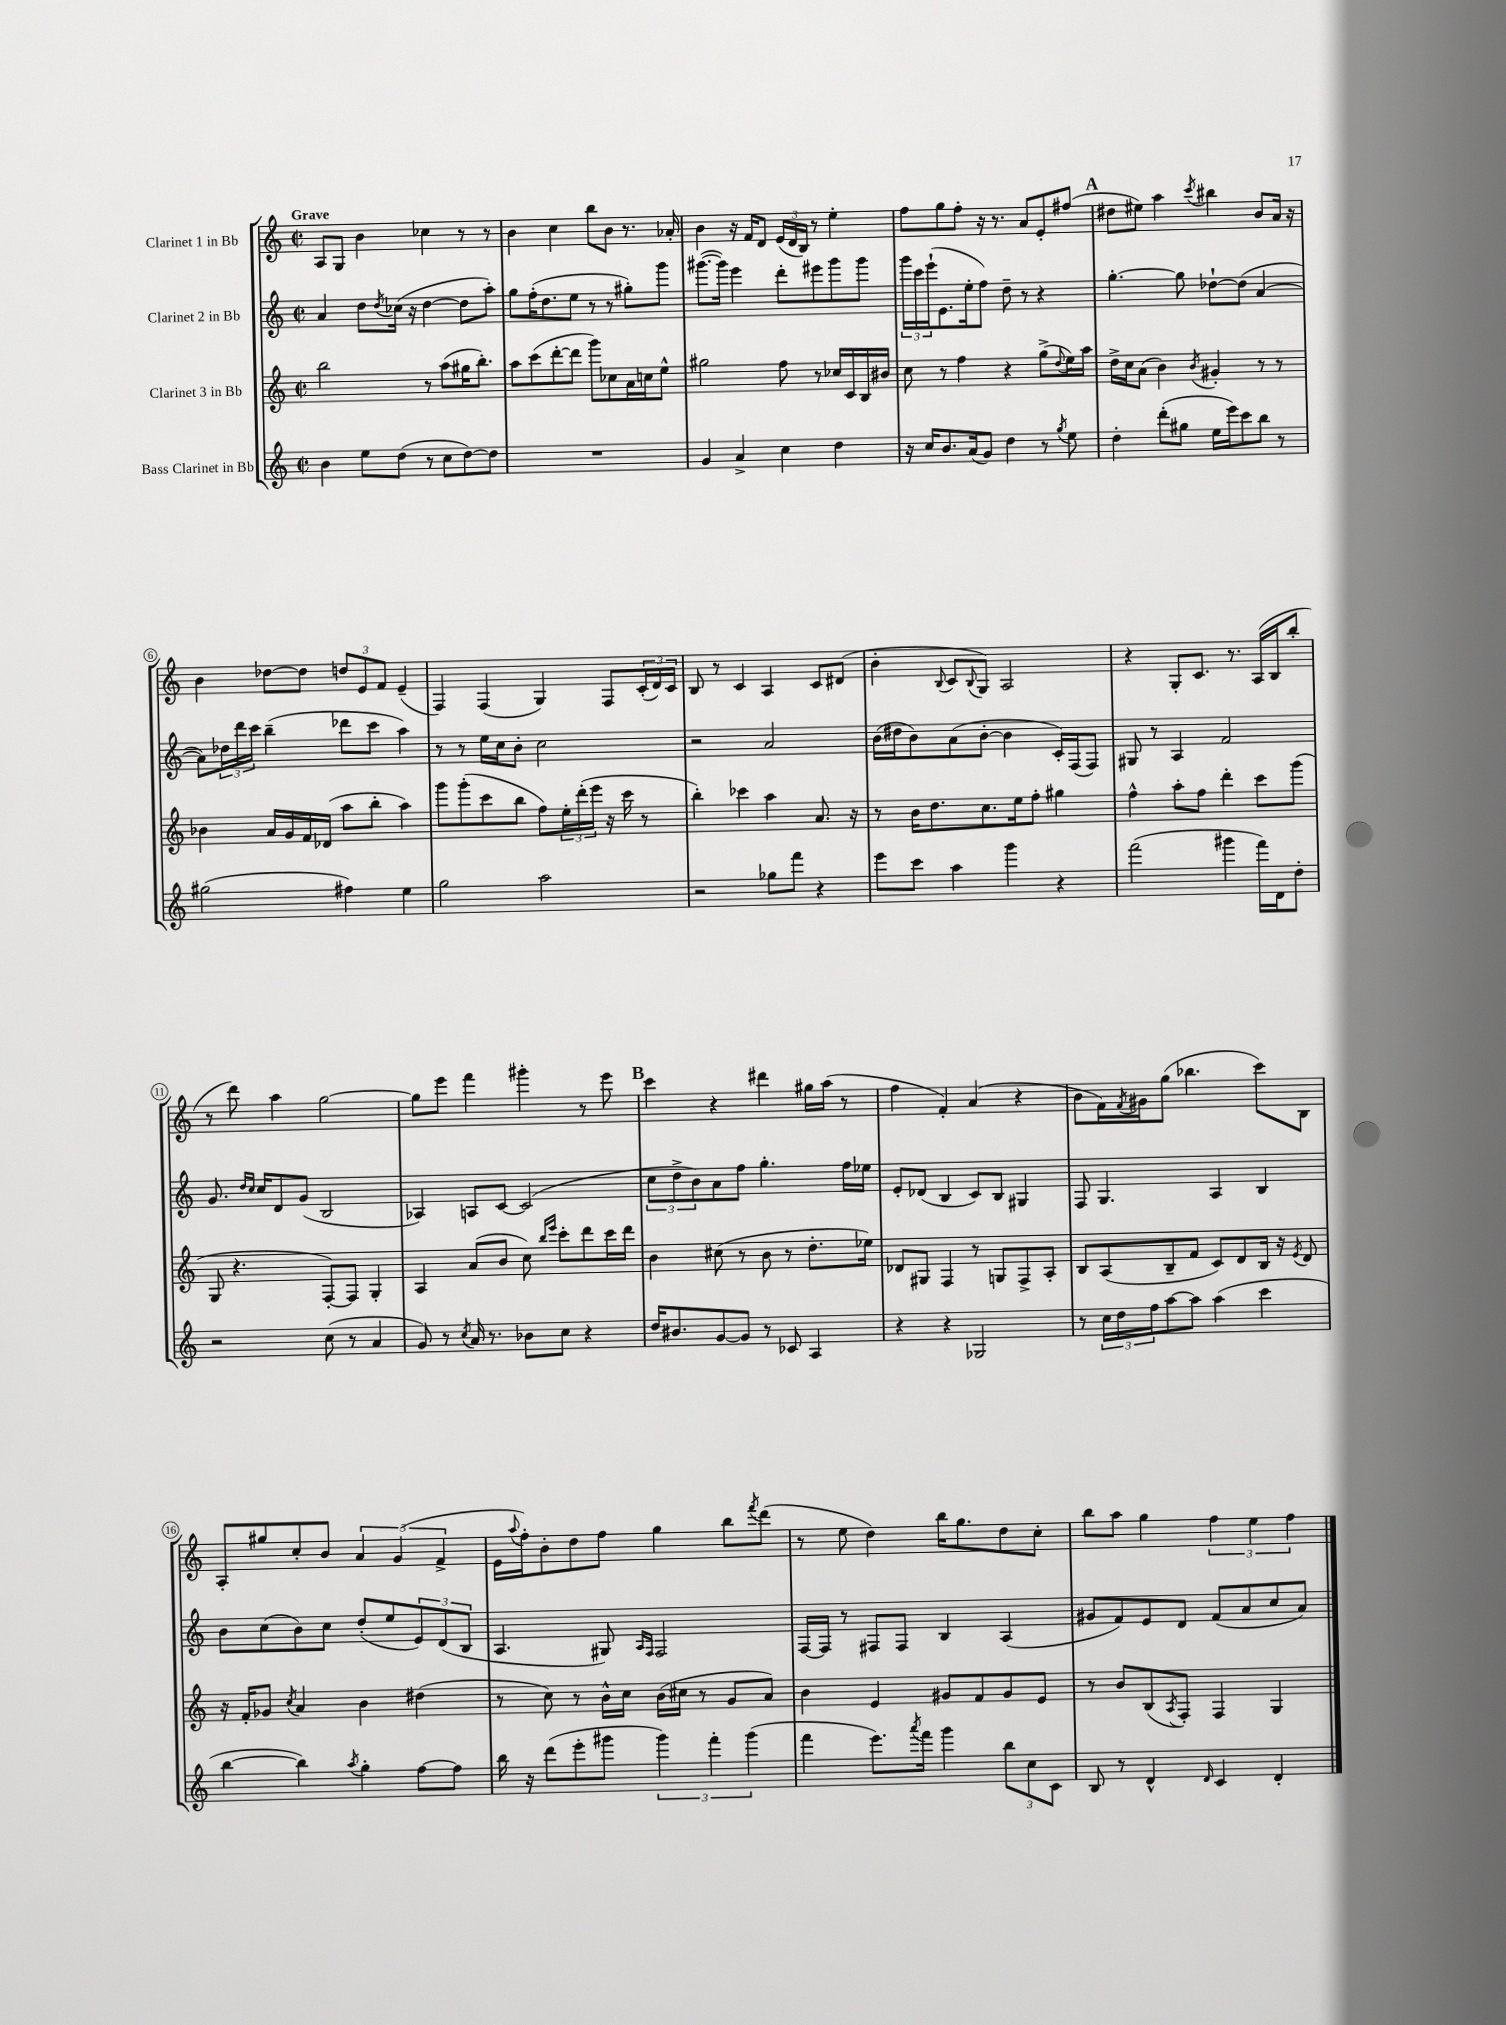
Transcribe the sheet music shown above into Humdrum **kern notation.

**kern	**kern	**kern	**kern
*part4	*part3	*part2	*part1
*staff4	*staff3	*staff2	*staff1
*I"Bass Clarinet in Bb	*I"Clarinet 3 in Bb	*I"Clarinet 2 in Bb	*I"Clarinet 1 in Bb
*clefG2	*clefG2	*clefG2	*clefG2
*k[]	*k[]	*k[]	*k[]
*M2/2	*M2/2	*M2/2	*M2/2
*met(c|)	*met(c|)	*met(c|)	*met(c|)
=1	=1	=1	=1
!	!	!	!LO:TX:a:B:t=Grave
4b\	2bb\	4a/	8A/L
.	.	.	8G/J
8ee\L	.	8dd\L	4b\
.	.	8qdd/	.
(8dd\J	.	(16cc-X\Jk	.
.	.	16r	.
8r	8r	[4dd\	4cc-X\
8cc\L	(8aa\L	.	.
[8dd\)	16gg#X\K	8dd\L]	8r
.	8.bb'\J)	.	.
8dd\J]	.	8aa'\J)	8r
=2	=2	=2	=2
1r	8aa\L	8gg\L	4b\
.	(8ccc\	(16ff'\K	.
.	.	8.dd\	.
.	[8ddd'\	.	4cc\
.	8ddd\J]	8ee\J	.
.	8ggg\L)	8r	8bb\L
.	8cc-X\	8r	8b\J
.	16a\L	8gg#X'\L)	8.r
.	16ccn\J	.	.
.	8ee^^\J	8ggg\J	.
.	.	.	16a-X'/
=3	=3	=3	=3
4g/	2gg#X\	([8.ggg#X\L	4b\
.	.	16ggg#\Jk])	.
4a^/	.	4eee\	16r
.	.	.	16f/KL
.	.	.	8d/J
4cc\	8ff\	8ddd'\L	(24e/LL
.	.	.	24d/
.	.	.	24B/JJ)
.	8r	8eee#X\	8r
4dd\	16cc-X/LL	8ggg#\	4ee'\
.	16c/	.	.
.	16B/	8ggg#\J	.
.	16b#X/JJ	.	.
=4	=4	=4	=4
16r	8cc\	24ggg\LL	8ff\L
.	.	24ccc\	.
16cc/KL	.	.	.
.	.	(24eee`\J	.
8.b/	8r	8.e\	8gg\
.	4ff\	.	8ff'\J
(16a/k	.	16ee'\k	.
8g/J)	.	8ff\J)	16r
.	.	.	8.r
4dd\	4r	8dd~\	.
.	.	8r	8a/L
8r	(8gg^\L	4r	8e'/
8qgg/	8qqdd/	.	.
8ee\	16ee\L)	.	(8ff#X/J
.	16aa\JJ	.	.
!!LO:REH:place=s1:t=A
=5	=5	=5	=5
4dd'\	16dd^\LL	[4.gg'\	8dd#X\L
.	16cc\J	.	.
.	(8a\J	.	8ee#X\J)
(8ddd'\L	4b\)	.	4aa\
8gg#X\J	.	8gg\]	.
.	8qb/	.	8qccc/
16ee\LL	4g#X'/	[8dd-X`\L	4bb#X\
16eee\J)	.	.	.
8ccc\	.	(8dd-\J]	.
8bb\J	8r	[4a/	8b/L
8r	8r	.	16a/Jk
.	.	.	16r
!!LO:LB:g=z
=6	=6	=6	=6
(2gg#X\	4b-X\	8a\L])	4b\
.	.	24dd-X\L	.
.	.	24ddd\	.
.	.	24ccc\JJ	.
.	16a/LL	(4bb~\	[8dd-X\L
.	16g/	.	.
.	16f/	.	8dd-\J]
.	(16d-X/JJ	.	.
4ff#X\)	8aa\L	8ddd-X\L	12ddn/L
.	.	.	12e/
.	8bb'\J	8ccc\J	.
.	.	.	12f/J
4ee\	4aa\)	4aa\)	(4e~/
=7	=7	=7	=7
2gg\	8ggg\L	8r	4F/)
.	(8ggg'\	8r	.
.	8ccc\	16ee\LL	(4F/
.	.	16cc\J	.
.	8bb\J	8b'\J	.
2aa\	8ff\L)	2cc\	4G/)
.	24ee'\L	.	.
.	(24ddd'\	.	.
.	24eee\JJ	.	.
.	16r	.	8F/L
.	16ccc\	.	.
.	8r	.	(24c'/L
.	.	.	24d/)
.	.	.	24c/JJ
=8	=8	=8	=8
2r	4bb'\)	2r	8B/
.	.	.	8r
.	4ccc-X\	.	4c/
8gg-X\L	4aa\	2a/	4A/
8fff\J	.	.	.
4r	8.a/	.	8c/L
.	.	.	(8d#X/J
.	16r	.	.
=9	=9	=9	=9
8eee\L	8r	(16b\LL	4b'\
.	.	16dd#X\J	.
8ccc\J	16b\KL	8b\)	.
.	8.dd\	.	.
.	.	.	8qqB/
4aa\	.	(8a\	8c/L
.	.	.	8qqB/
.	8.cc\	[8b'\J	8G/J)
4ggg\	.	4b\]	2A/
.	16ee\k	.	.
.	8ff'\J	.	.
4r	4gg#X\	16c'/LL)	.
.	.	(16F/J	.
.	.	8F/J)	.
=10	=10	=10	=10
(2fff\	4ff^^\	8G#X/	4r
.	.	8r	.
.	8aa'\L	4A/	8G'/L
.	8ff\J	.	8.c/J
4ggg#X\	4ddd'\	2f/	.
.	.	.	8.r
16fff\LL)	8ccc\L	.	(16A/LL
16d\J	.	.	16B/J
8dd'\J	(8ggg\J	.	8bb'/J
!!LO:LB:g=z
=11	=11	=11	=11
2r	8G/	8.g/	8r
.	4.r	.	8ddd\)
.	.	16qqdd/LL	.
.	.	16qqcc/JJ	.
.	.	16cc/KL	.
.	.	8d/	4aa\
.	.	(8g/J	.
(8cc\	[8F'/L)	2B/	[2gg\
8r	8F/J]	.	.
4a/	4G'/	.	.
=12	=12	=12	=12
8g/)	4A/	4A-X/)	8gg\L]
8r	.	.	8eee\J
8qcc/	.	.	.
16a/	(8a/L	8An/L	4fff\
8.r	.	.	.
.	8b/J	[8c/J	.
8b-X\L	8cc\)	(2c/]	4ggg#X'\
.	16qqbb/LL	.	.
.	16qqeee/JJ	.	.
8cc\J	8ccc'\L	.	.
4r	8ddd\	.	8r
.	16ccc\L	.	8eee\
.	16ddd\JJ	.	.
!!LO:REH:place=s1:t=B
=13	=13	=13	=13
16dd/KL	4b\	12cc\L	4ccc\
8.b#X/	.	.	.
.	.	12dd^\	.
.	.	12b\)	.
[8g/	(8cc#X\	8a\	4r
8g/J]	8r	8ff\J	.
8r	8b\	4.gg'\	4ddd#X\
8c-X/	8r	.	.
4A/	8.dd'\L	.	16gg#X\LL
.	.	.	(16aa\JJ
.	.	16ff\LL	8r
.	16ee-X\Jk)	16ee-X\JJ	.
=14	=14	=14	=14
4r	8d-X/L	8e'/L	4ff\
.	8G#X/J	(8d-X/J	.
4r	4F/	4B/	4f'/)
2G-X/	8r	8c/L)	(4a/
.	8Gn/L	8B/J	.
.	8F^/	4G#X/	4r
.	8A'/J	.	.
=15	=15	=15	=15
8r	8B/L	8F/	8b\L
24cc\LL	(8A/	4.G/	16f\L)
24dd\	.	.	.
.	.	.	8qf/
.	.	.	16g#X\J
24ff\J	.	.	.
[8aa\	8B~/	.	(8gg\J
8aa\J]	8f/J	.	4.bb-X\
(4aa\	8c/L)	4A/	.
.	8d/	.	.
4ccc\	16B/Jk	4B/	8ccc\L)
.	16r	.	.
.	8qe/	.	.
.	8d/	.	8B\J
!!LO:LB:g=z
=16	=16	=16	=16
[4bb\	16r	8b\L	8A'/L
.	16f'/KL	.	.
.	8g-X/J	(8cc\	8gg#X/
.	8qcc/	.	.
4bb\])	4a/	8b\)	8cc'/
.	.	8cc\J	8b/J
8qaa/	.	.	.
4gg'\	4b\	(8dd'/L	6a/
.	.	8ee/	.
.	.	.	(6g/
[8ff\L	(4dd#X\	12e/)	.
.	.	(12d/	6f^/
8ff\J]	.	.	.
.	.	12B/J	.
=17	=17	=17	=17
16bb\	8r	4.A/	16e\LL
.	.	.	8qqaa/
16r	.	.	16ff'\J)
(8ddd\L	8cc\)	.	8b'\
8eee'\	8r	.	8dd\
8ggg#X\J	16b^^\LL	8G#X/)	8ff\J
.	16cc\JJ	.	.
.	.	16qqA/LL	.
.	.	16qqF/JJ	.
6ggg#\)	(16b\LL	2F/	4gg\
.	16cc#X\JJ	.	.
.	8r	.	.
6fff'\	.	.	.
.	8g/L	.	8bb\L
(6ggg#\	.	.	.
.	.	.	8qfff/
.	8a/J)	.	(8ddd\J
=18	=18	=18	=18
4fff\	4b\	[16F/LL	8r
.	.	16F/JJ]	.
.	.	8r	8ee\
8.eee\L)	4e/	8F#X/L	4dd\)
.	.	8F#/J	.
8qaaa/	.	.	.
16fff\Jk	.	.	.
4ggg\	8g#X/L	4B/	16bb\KL
.	.	.	8.gg\
.	8f/	.	.
12bb\L	8g#/	(4A/	8dd\
12cc\	.	.	.
.	8e/J	.	8cc'\J
12c\J	.	.	.
=19	=19	=19	=19
8B/	8r	8g#X/L	8bb\L
8r	8b/L	8f/)	8aa\J
4d^^/	(8B/	8e/	4gg\
.	8qA/	.	.
.	8F'/J)	8d/J	.
16qqd/	.	.	.
4c/	4F/	(8f/L	6ff\
.	.	8a/	.
.	.	.	6ee\
4d'/	4G/	8cc/	.
.	.	.	6ff\
.	.	8a/J)	.
==	==	==	==
*-	*-	*-	*-
